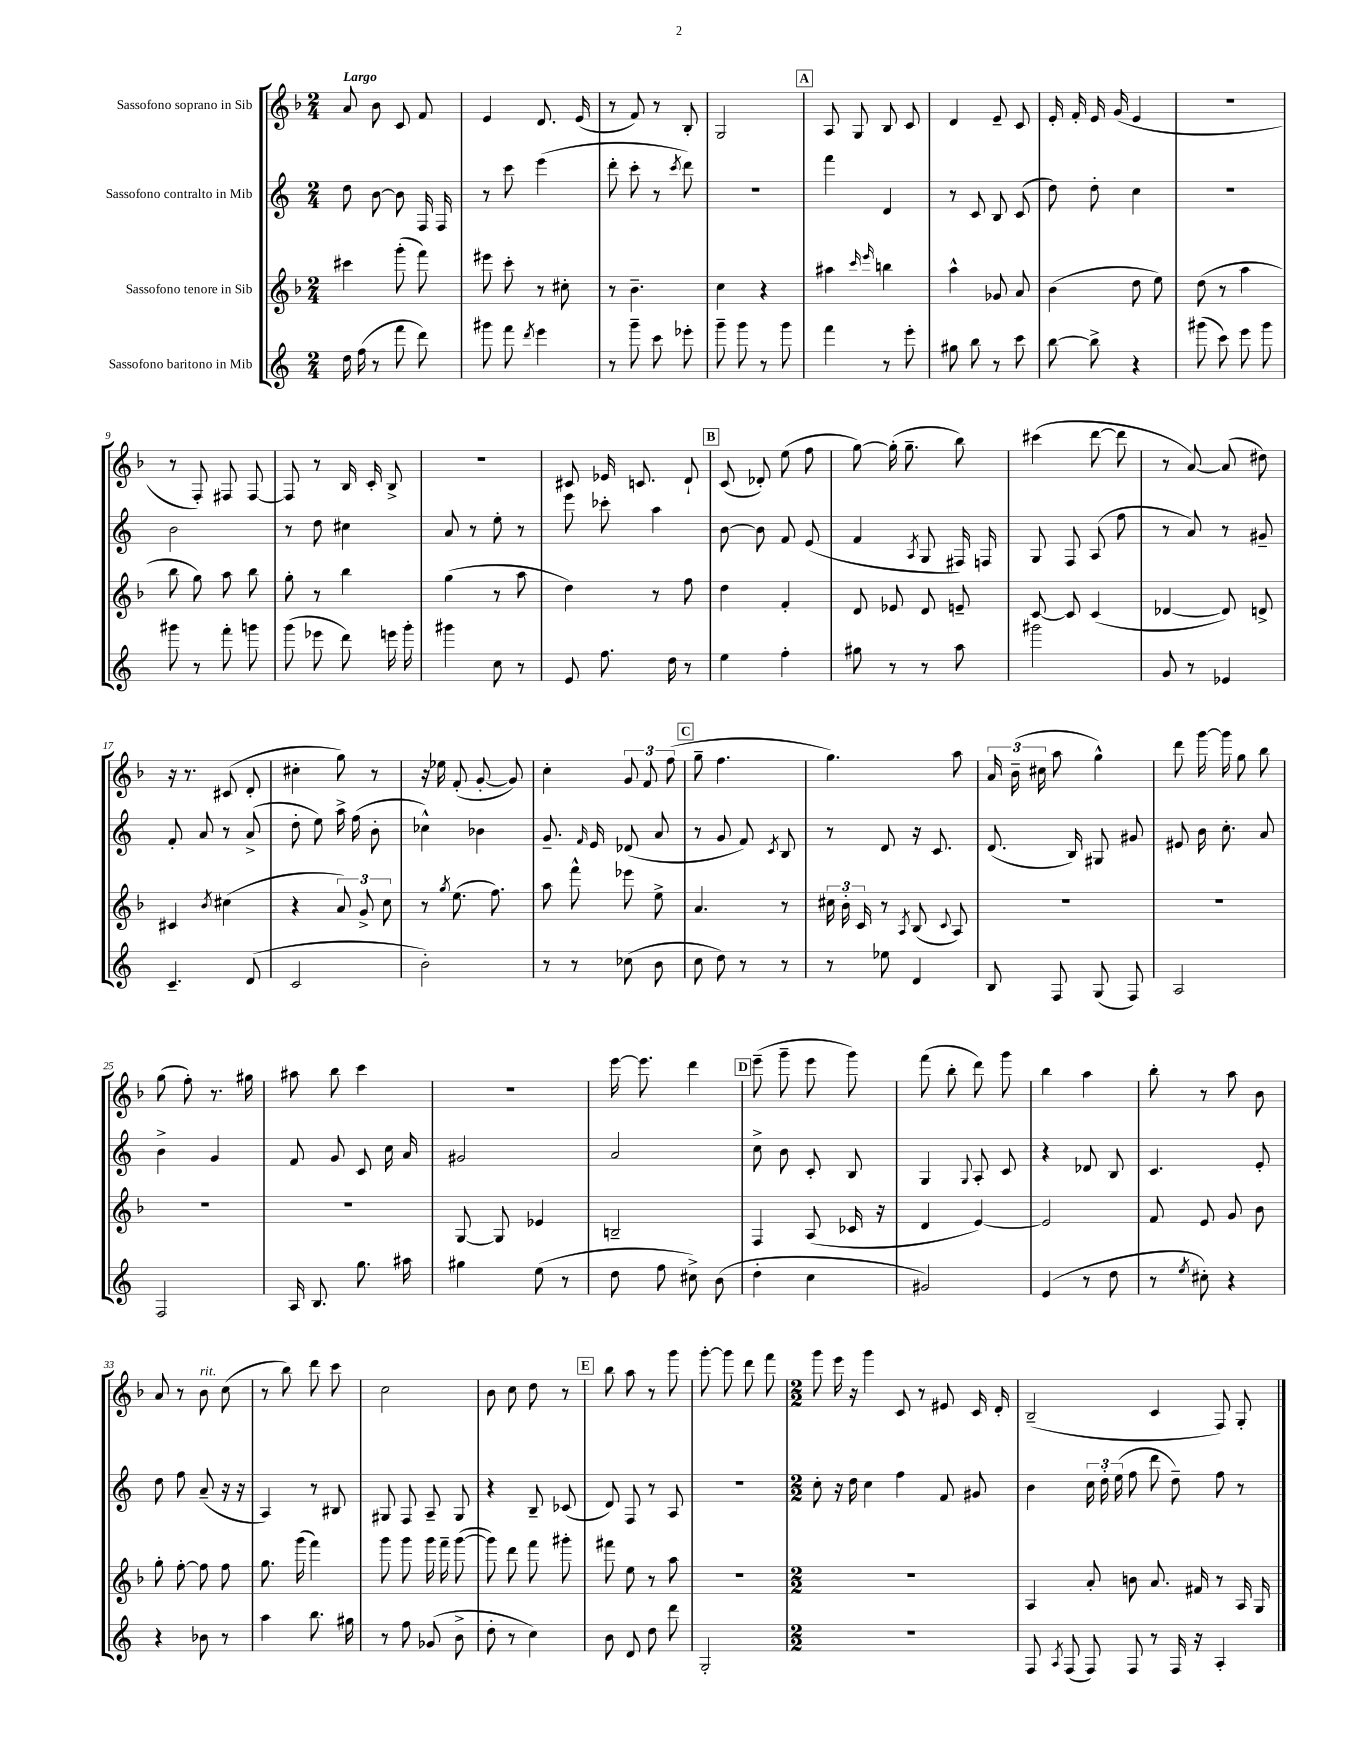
<<
\new StaffGroup <<
\new Staff = "s0" \with { instrumentName = "Sassofono soprano in Sib" } {
    \clef treble \key f \major \numericTimeSignature \time 2/4 \tempo "Largo"
    \autoBeamOff a'8 bes'8 c'8 f'8 |
    e'4 d'8. e'16( |
    r8 f'8) r8 bes8-. |
    g2 |
    \mark \markup { \box "A" } a8 g8 bes8 c'8 |
    d'4 e'8-- c'8 |
    e'16-. f'16-. e'16 g'16( e'4 |
    r2 |
    r8 f8-.) fis8 fis8~ |
    fis8 r8 bes16 c'16-. bes8-> |
    R2 |
    cis'8 ees'16 c'8. d'8-! |
    \mark \markup { \box "B" } c'8( des'8-.) e''8( f''8 |
    g''8~) g''16-.( g''8.-- bes''8) |
    cis'''4( d'''8~ d'''8 |
    r8 a'8~) a'8( dis''8) |
    r16 r8. cis'8( d'8-. |
    cis''4-. g''8) r8 |
    r16 ees''16 f'8-.( g'8~-. g'8) |
    c''4-. \tuplet 3/2 { g'8 f'8 f''8( } |
    \mark \markup { \box "C" } g''8-- f''4. |
    g''4.) a''8 |
    \tuplet 3/2 { a'16 bes'16--( cis''16 } a''8 g''4-^) |
    d'''8 g'''16~ g'''16 g''8 bes''8 |
    g''8( f''8-.) r8. gis''16 |
    ais''8 bes''8 c'''4 |
    r2 |
    e'''16~ e'''8. d'''4 |
    \mark \markup { \box "D" } e'''8--( g'''8-- e'''8 g'''8) |
    f'''8( bes''8-. d'''8) g'''8 |
    bes''4 a''4 |
    bes''8-. r8 a''8 bes'8 |
    a'8 r8 bes'8^\markup { \italic "rit." } c''8( |
    r8 bes''8) d'''8 c'''8 |
    c''2 |
    bes'8 c''8 d''8 r8 |
    \mark \markup { \box "E" } bes''8 a''8 r8 g'''8 |
    g'''8~-. g'''8 d'''8 f'''8 |
    \numericTimeSignature \time 2/2 g'''8 e'''16 r16 g'''4 c'8 r8 eis'8 c'16 d'16-. |
    bes2--( c'4 f8) g8-. \bar "|." |
}
\new Staff = "s1" \with { instrumentName = "Sassofono contralto in Mib" } {
    \clef treble \key c \major \numericTimeSignature \time 2/4
    \autoBeamOff d''8 b'8~ b'8 f16 f16 |
    r8 c'''8 e'''4( |
    d'''8-. c'''8-. r8 \acciaccatura { c'''8 } d'''8) |
    r2 |
    \mark \markup { \box "A" } f'''4 d'4 |
    r8 c'8 b8 c'8( |
    d''8) d''8-. c''4 |
    R2 |
    b'2 |
    r8 d''8 cis''4 |
    a'8 r8 e''8-. r8 |
    e'''8 ces'''8-. a''4 |
    \mark \markup { \box "B" } b'8~ b'8 f'8 e'8( |
    f'4 \acciaccatura { a8 } g8 fis16) f16 |
    g8 f8 a8( f''8 |
    r8 a'8) r8 gis'8-- |
    f'8-. a'8 r8 a'8->( |
    d''8-. e''8) a''16-> f''16( b'8-. |
    ces''4-^) bes'4 |
    g'8.-- \grace { f'16 } e'16 des'8( a'8 |
    \mark \markup { \box "C" } r8 g'8 f'8) \acciaccatura { c'8 } b8 |
    r8 d'8 r16 c'8. |
    d'8.( b16) gis8 gis'8 |
    eis'8 b'16 c''8.-. a'8 |
    b'4-> g'4 |
    f'8 g'8 c'8 c''16 a'16 |
    gis'2 |
    a'2 |
    \mark \markup { \box "D" } c''8-> b'8 c'8-. b8 |
    g4 \appoggiatura { g8 } a8-. c'8 |
    r4 des'8 b8 |
    c'4. e'8-. |
    d''8 f''8 a'8--( r16 r16 |
    a4) r8 bis8 |
    gis8 f8 a8-- gis8 |
    r4 b8-- ces'8( |
    \mark \markup { \box "E" } d'8) f8 r8 a8 |
    r2 |
    \numericTimeSignature \time 2/2 c''8-. r16 d''16 c''4 f''4 f'8 gis'8 |
    b'4 \tuplet 3/2 { c''16 d''16-. e''16( } f''8 d'''8 d''8--) f''8 r8 \bar "|." |
}
\new Staff = "s2" \with { instrumentName = "Sassofono tenore in Sib" } {
    \clef treble \key f \major \numericTimeSignature \time 2/4
    \autoBeamOff cis'''4 g'''8-.( f'''8) |
    eis'''8 c'''8-. r8 cis''8-. |
    r8 bes'4.-- |
    c''4 r4 |
    \mark \markup { \box "A" } ais''4 \grace { c'''16 e'''16 } b''4 |
    a''4-^ ges'8 a'8 |
    bes'4( d''8 e''8) |
    d''8( r8 a''4 |
    bes''8 g''8) a''8 bes''8 |
    g''8-. r8 bes''4 |
    g''4( r8 a''8 |
    d''4) r8 f''8 |
    \mark \markup { \box "B" } d''4 f'4-. |
    d'8 ees'8 d'8 e'8-- |
    c'8~ c'8 c'4( |
    des'4~ des'8) d'8-> |
    cis'4 \acciaccatura { bes'8 } cis''4( |
    r4 \tuplet 3/2 { a'8) g'8-> c''8 } |
    r8 \acciaccatura { g''8 } e''8.( f''8.) |
    a''8 f'''8-^ ees'''8 e''8-> |
    \mark \markup { \box "C" } a'4. r8 |
    \tuplet 3/2 { cis''16 bes'16-. c'16 } r8 \acciaccatura { a8 } bes8( \appoggiatura { c'8 } a8) |
    R2 |
    R2 |
    R2 |
    R2 |
    g8~ g8 ees'4 |
    b2-- |
    \mark \markup { \box "D" } f4 a8( ces'16 r16 |
    d'4 e'4~) |
    e'2 |
    f'8 e'8 g'8 bes'8 |
    g''8-. f''8~-. f''8 f''8 |
    g''8. g'''16( f'''4) |
    g'''8 g'''8 g'''16 f'''16-- g'''8~( |
    g'''8) d'''8 f'''8 gis'''8-. |
    \mark \markup { \box "E" } fis'''8 e''8 r8 a''8 |
    R2 |
    \numericTimeSignature \time 2/2 R1 |
    a4 a'8-. b'8 a'8. fis'16 r8 a16 g16 \bar "|." |
}
\new Staff = "s3" \with { instrumentName = "Sassofono baritono in Mib" } {
    \clef treble \key c \major \numericTimeSignature \time 2/4
    \autoBeamOff d''16 f''16( r8 f'''8 d'''8) |
    gis'''8 f'''8 \acciaccatura { d'''8 } e'''4 |
    r8 g'''8-- c'''8 ees'''8-. |
    g'''8-- g'''8 r8 g'''8 |
    \mark \markup { \box "A" } f'''4 r8 e'''8-. |
    gis''8 b''8 r8 c'''8 |
    b''8~ b''8-> r4 |
    gis'''8( c'''8) e'''8 gis'''8 |
    gis'''8 r8 f'''8-. g'''8 |
    g'''8( ees'''8 d'''8) e'''16 g'''16-. |
    gis'''4 c''8 r8 |
    e'8 f''8. d''16 r8 |
    \mark \markup { \box "B" } e''4 f''4-. |
    gis''8 r8 r8 a''8 |
    gis'''2 |
    g'8 r8 ees'4 |
    c'4.-- d'8( |
    c'2 |
    b'2-.) |
    r8 r8 ces''8( b'8 |
    \mark \markup { \box "C" } c''8 d''8) r8 r8 |
    r8 ees''8 d'4 |
    b8 f8 g8( f8) |
    a2 |
    f2 |
    a16 b8. g''8. ais''16 |
    gis''4 e''8( r8 |
    d''8 f''8 cis''8->) b'8( |
    \mark \markup { \box "D" } d''4-. c''4 |
    gis'2) |
    e'4( r8 d''8 |
    r8 \acciaccatura { e''8 } cis''8-.) r4 |
    r4 bes'8 r8 |
    a''4 b''8. gis''16 |
    r8 f''8 ges'8( b'8-> |
    d''8-. r8 c''4) |
    \mark \markup { \box "E" } b'8 d'8 d''8 d'''8 |
    g2-. |
    \numericTimeSignature \time 2/2 R1 |
    f8 \acciaccatura { a8 } f8( f8) f8 r8 f16 r16 a4-. \bar "|." |
}
>>
>>
